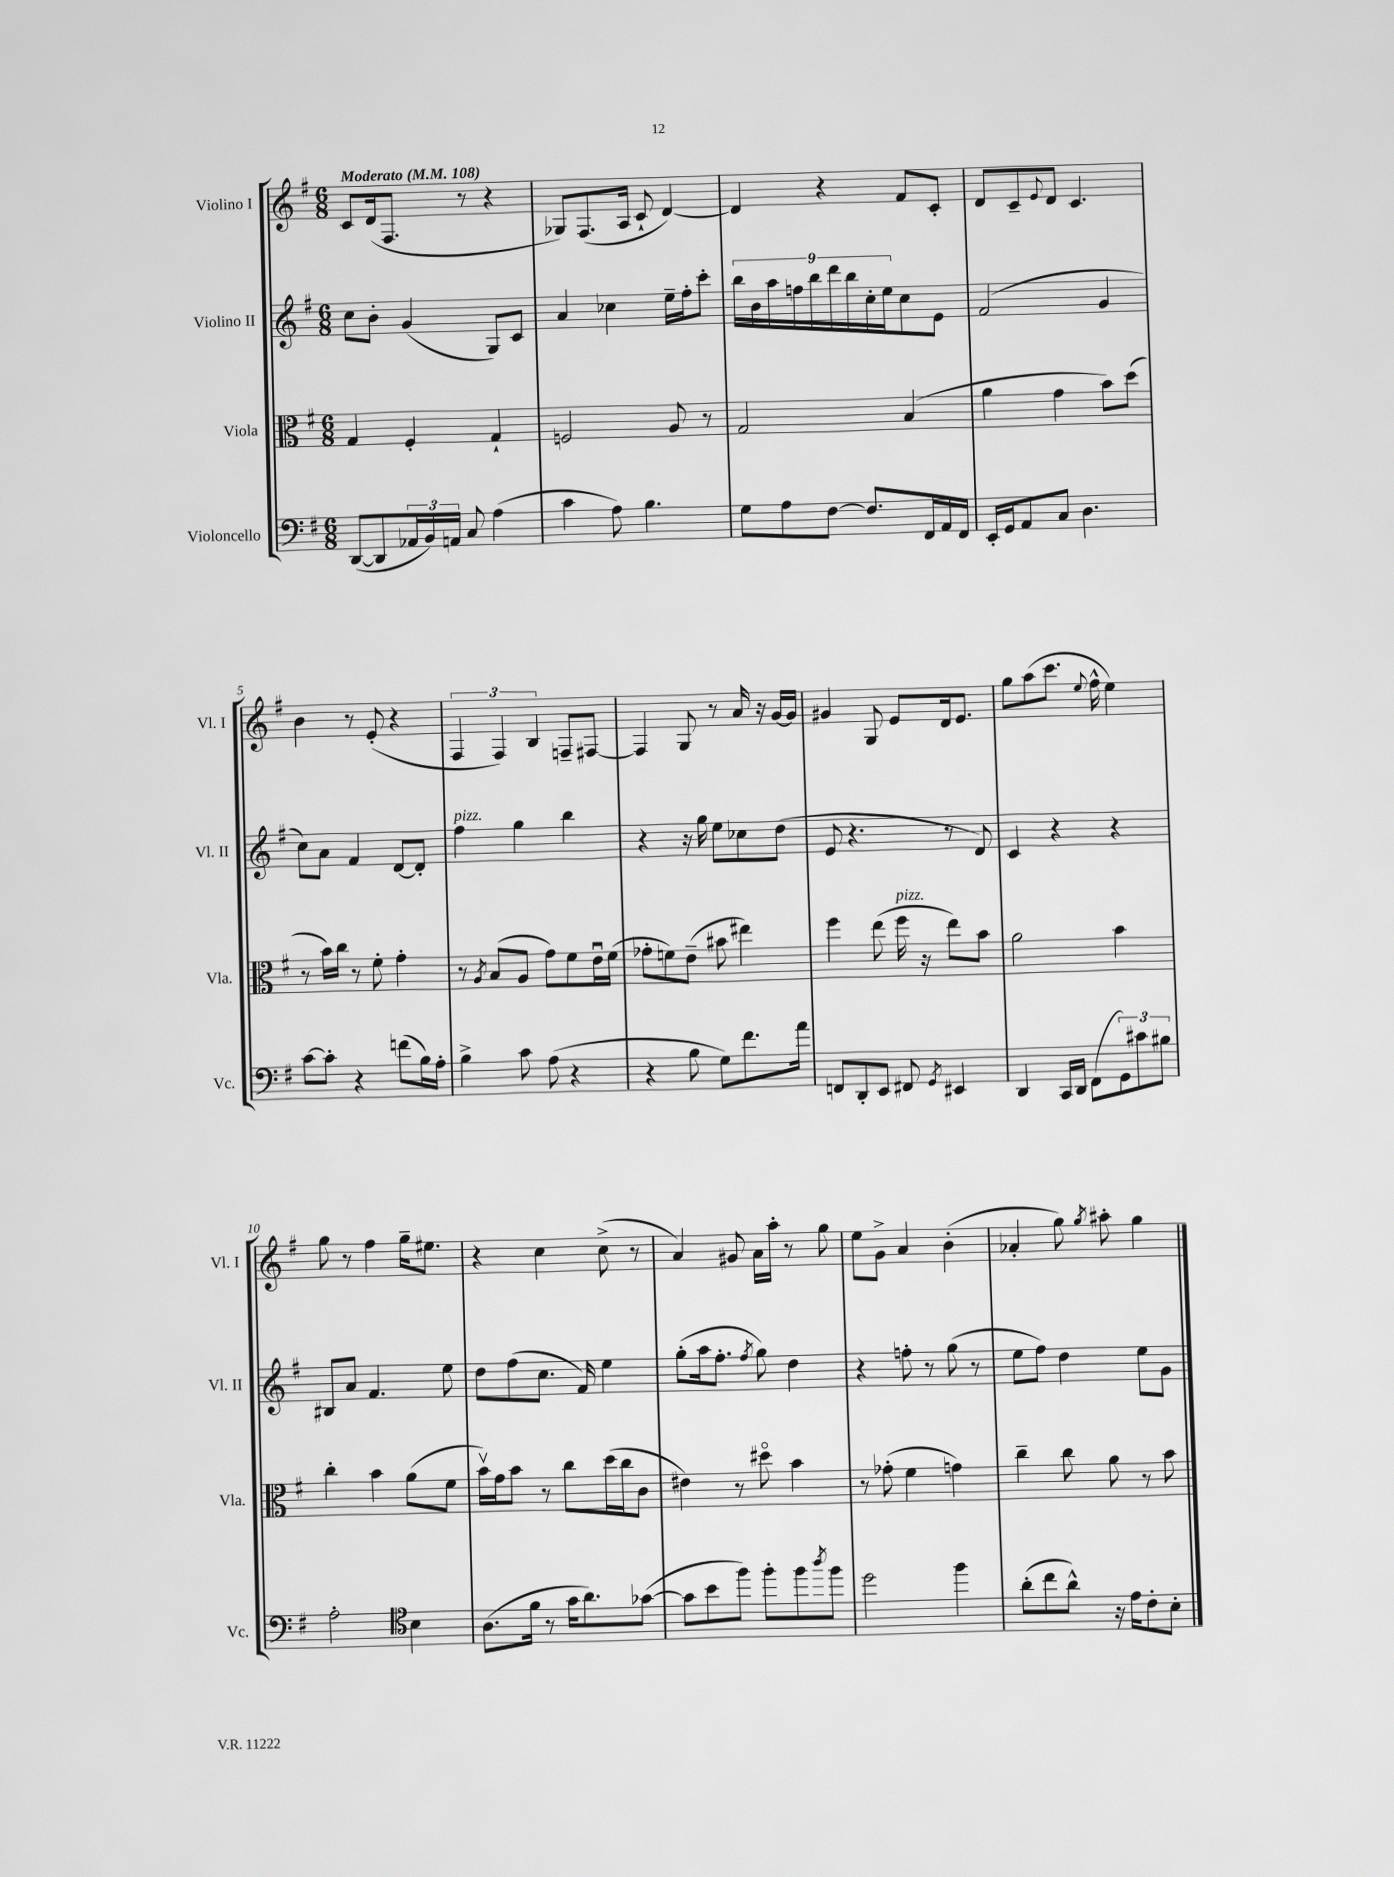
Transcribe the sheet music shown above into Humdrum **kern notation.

**kern	**kern	**kern	**kern
*part4	*part3	*part2	*part1
*staff4	*staff3	*staff2	*staff1
*I"Violoncello	*I"Viola	*I"Violino II	*I"Violino I
*I'Vc.	*I'Vla.	*I'Vl. II	*I'Vl. I
*clefF4	*clefC3	*clefG2	*clefG2
*k[f#]	*k[f#]	*k[f#]	*k[f#]
*M6/8	*M6/8	*M6/8	*M6/8
*MM108	*MM108	*MM108	*MM108
=1	=1	=1	=1
!	!	!	!LO:TX:a:B:t=Moderato
([8DD/L	4G/	8cc\L	8c/L
8DD/]	.	8b'\J	(16d/k
.	.	.	8.F#/J
24AA-X/L	4F#'/	(4g/	.
24BB/)	.	.	.
24AAn/JJ	.	.	.
8C/	.	.	8r
(4A\	4G`/	8G/L)	4r
.	.	8c/J	.
=2	=2	=2	=2
4c\	2Fn/	4a/	8G-X/L)
.	.	.	(8.F#/
8A\)	.	4cc-X\	.
.	.	.	16A/Jk
4.B\	.	.	8c`/
.	8A/	16ee~\LL	[4d/)
.	.	16ff#'\J	.
.	8r	8ccc'\J	.
=3	=3	=3	=3
8G\L	2G/	18bb\LL	4d/]
.	.	18b\	.
.	.	18aa\	.
8A\	.	.	.
.	.	18ffn\	.
.	.	18bb\	.
[8F#\J	.	.	4r
.	.	18ddd\	.
.	.	18bb\	.
8.F#/L]	.	.	.
.	.	18cc'\	.
.	.	18ee\J	.
.	(4B/	8cc\	8f#/L
16FF#/L	.	.	.
16AA/	.	8e\J	8c'/J
16FF#/JJ	.	.	.
=4	=4	=4	=4
16EE'/LL	4a\	(2f#/	8d/L
16GG/J	.	.	.
8AA/	.	.	8c~/
.	.	.	8qqe/
8C/J	4g\	.	8d/J
4.D\	.	.	4.c/
.	8b\L)	4g/	.
.	(8dd\J	.	.
!!LO:LB:g=z
=5	=5	=5	=5
[8c\L	8r	8cc\L)	4b\
8c'\J]	16b\LL)	8a\J	.
.	16cc\JJ	.	.
4r	8r	4f#/	8r
.	8f#'\	.	(8e'/
(8fn\L	4g'\	[8d/L	4r
16B\L)	.	8d'/J]	.
16A'\JJ	.	.	.
=6	=6	=6	=6
!	!	!LO:TX:a:i:t=pizz.	!
4B^\	8r	4ff#\	6F#/
.	8qA/	.	.
.	(8B/L	.	.
.	.	.	6F#/)
8c\	8A/J	4gg\	.
.	.	.	6B/
(8A\	8g\L)	.	.
4r	8f#\	4bb\	8Fn~/L
.	16eu\L	.	[8F#X/J
.	(16f#\JJ	.	.
=7	=7	=7	=7
4r	8g-X'\L	4r	4F#/]
.	8fn\)	.	.
8B\	(8e~\J	16r	8G/
.	.	16gg\	.
8G\L)	8b#X\	8ee\L	8r
8.f#\	4ee#X\)	8cc-X\	16a/
.	.	.	16r
.	.	(8dd\J	[16g/LL
16a\Jk	.	.	16g/JJ]
=8	=8	=8	=8
8FFn/L	4ff#\	8e/	4g#X/
8DD'/	.	4.r	.
8EE/J	(8ee\	.	8G/
!	!LO:TX:a:i:t=pizz.	!	!
8FF#X/	16ff#\	.	8e/L
.	16r	.	.
8qGG/	.	.	.
4EE#X/	8ee\L)	8r	16d/k
.	.	.	8.e/J
.	8b\J	8d/)	.
=9	=9	=9	=9
4DD/	2a\	4c/	8gg\L
.	.	.	(8aa\
16CC/LL	.	4r	8.ccc\J
16DD/JJ	.	.	.
(8FF#\L	.	.	.
.	.	.	8qqee/
.	.	.	16ff#^^\
12GG\)	4b\	4r	4ee\)
12c#X\	.	.	.
12B#X\J	.	.	.
!!LO:LB:g=z
=10	=10	=10	=10
2A'\	4cc'\	8B#X/L	8gg\
.	.	8a/J	8r
.	4b\	4.f#/	4ff#\
*clefC4	*	*	*
4B\	(8a\L	.	16gg~\KL
.	.	.	8.ee#X\J
.	8f#\J	8ee\	.
=11	=11	=11	=11
(8.A\L	16bv\LL)	8dd\L	4r
.	16g\J	.	.
.	8b\J	(8ff#\	.
16f#\Jk	.	.	.
8r	8r	8.cc\J	4cc\
16g\KL	8cc\L	.	.
8.a\)	.	16f#/)	.
.	(16dd\L	4ee\	(8cc^\
.	16cc\J	.	.
([8g-X\J	8c\J	.	8r
=12	=12	=12	=12
8g-\L]	4e#X\)	(8gg'\L	4a/)
8b\	.	16aa\k	.
.	.	8.ff#'\J	.
8ff#\J)	8r	.	8g#X/
.	.	8qff#/	.
8ff#'\L	8dd#X\	8gg\)	16a\LL
.	.	.	16aa'\JJ
8ff#\	4b\	4dd\	8r
8qaa/	.	.	.
8ff#\J	.	.	8gg\
=13	=13	=13	=13
2dd\	8r	4r	8ee\L
.	(8g-X'\	.	8g^\J
.	4f#\	8ffn'\	4a/
.	.	8r	.
4ff#\	4gn\)	(8gg\	(4b'\
.	.	8r	.
=14	=14	=14	=14
(8a'\L	4cc~\	8ee\L	4a-X'/
8cc\	.	8ff#\J)	.
8a^^\J)	8cc\	4dd\	8gg\)
.	.	.	8qgg/
16r	8a\	.	8aa#X'\
16e\KL	.	.	.
8c'\	8r	8ee\L	4gg\
8B'\J	8b\	8g\J	.
==	==	==	==
*-	*-	*-	*-
